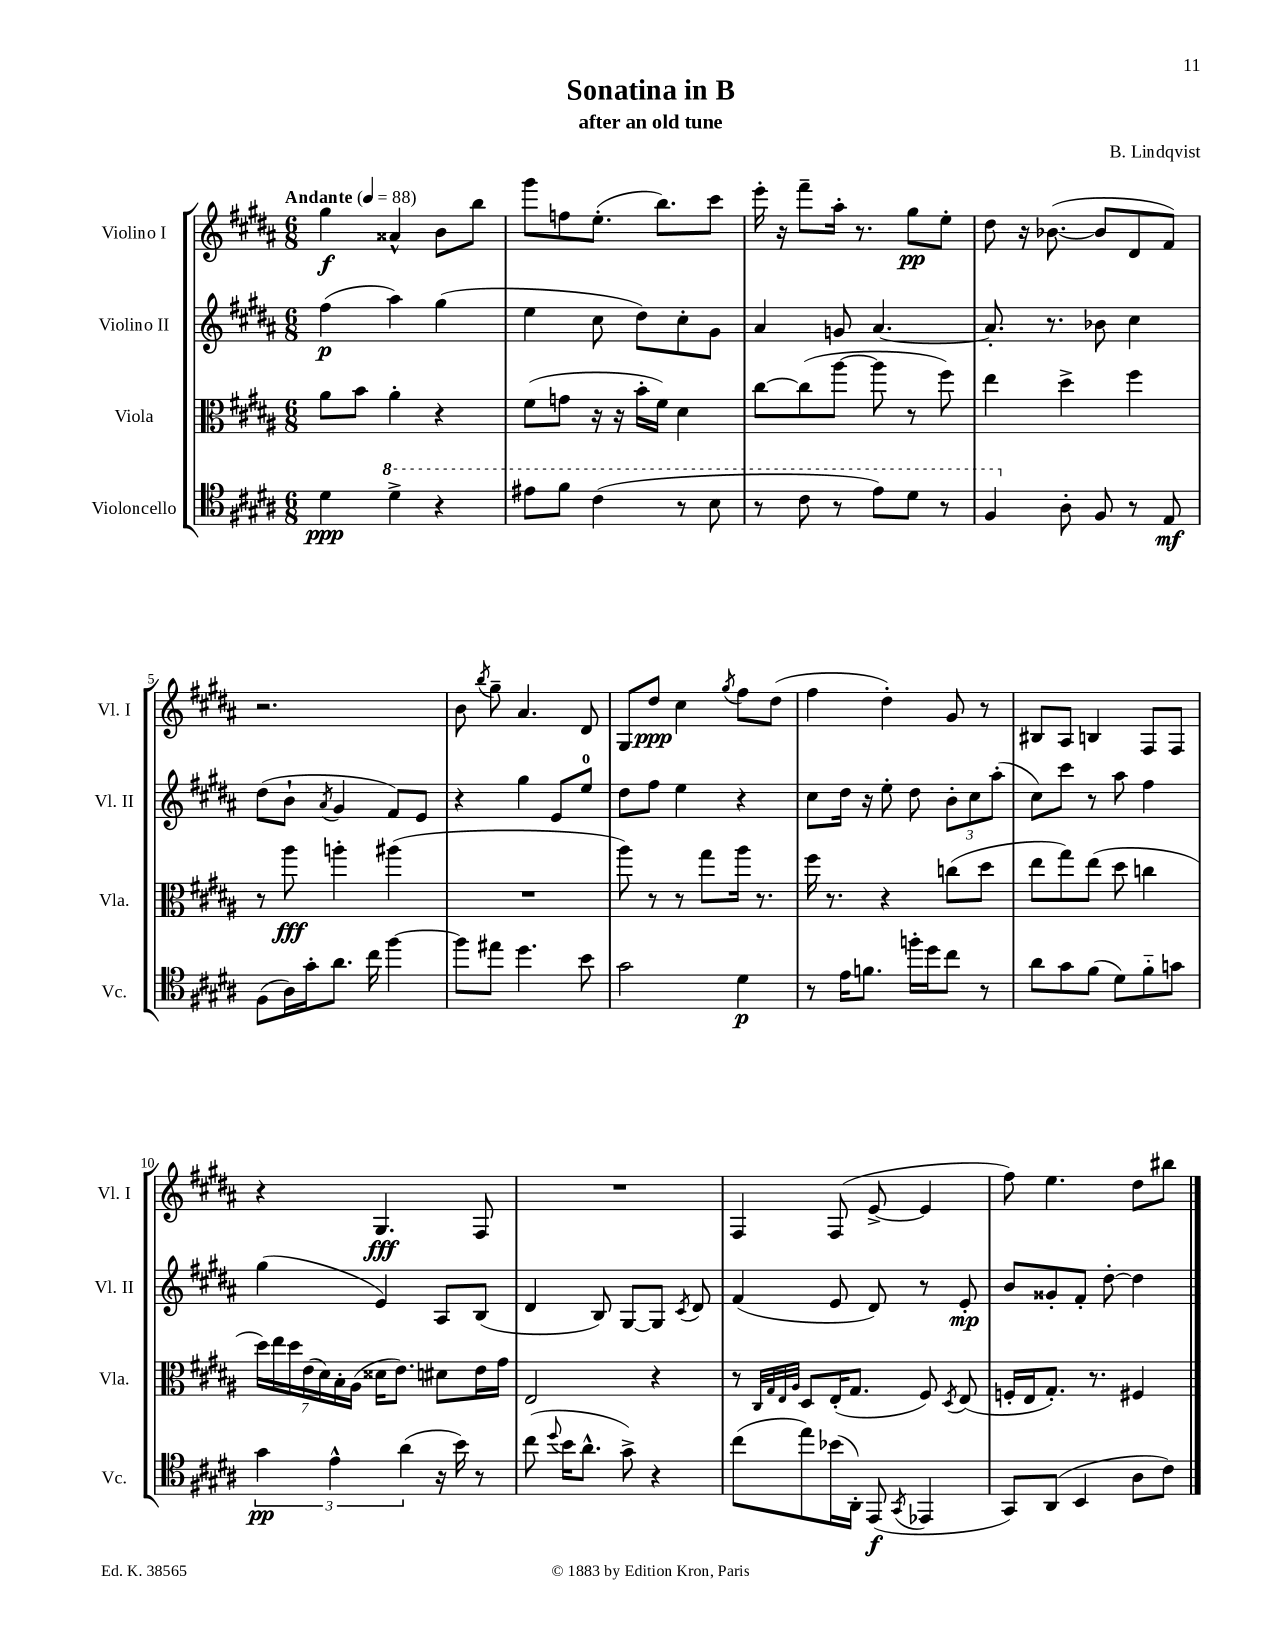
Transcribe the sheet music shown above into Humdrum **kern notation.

**kern	**dynam	**kern	**dynam	**kern	**dynam	**kern	**dynam
*part4	*part4	*part3	*part3	*part2	*part2	*part1	*part1
*staff4	*staff4	*staff3	*staff3	*staff2	*staff2	*staff1	*staff1
*I"Violoncello	*	*I"Viola	*	*I"Violino II	*	*I"Violino I	*
*I'Vc.	*	*I'Vla.	*	*I'Vl. II	*	*I'Vl. I	*
*clefC4	*	*clefC3	*	*clefG2	*	*clefG2	*
*k[f#c#g#d#a#]	*	*k[f#c#g#d#a#]	*	*k[f#c#g#d#a#]	*	*k[f#c#g#d#a#]	*
*M6/8	*	*M6/8	*	*M6/8	*	*M6/8	*
*MM88	*	*MM88	*	*MM88	*	*MM88	*
=1	=1	=1	=1	=1	=1	=1	=1
!	!	!	!	!	!	!LO:TX:a:B:t=Andante	!
4d#\	ppp	8a#\L	.	(4ff#\	p	4gg#\	f
.	.	8b\J	.	.	.	.	.
*8va	*	*	*	*	*	*	*
4dd#^\	.	4a#'\	.	4aa#\)	.	4a##X^^/	.
4r	.	4r	.	(4gg#\	.	8b\L	.
.	.	.	.	.	.	8bb\J	.
=2	=2	=2	=2	=2	=2	=2	=2
8ee#X\L	.	(8f#\L	.	4ee\	.	8ggg#\L	.
8ff#\J	.	8gn\J	.	.	.	8ffn\	.
(4cc#\	.	16r	.	8cc#\	.	(8.ee'\J	.
.	.	16r	.	.	.	.	.
.	.	16b'\LL	.	8dd#\L)	.	.	.
.	.	16f#\JJ)	.	.	.	8.bb\L)	.
8r	.	4d#\	.	8cc#'\	.	.	.
8b\	.	.	.	8g#\J	.	8ccc#\J	.
=3	=3	=3	=3	=3	=3	=3	=3
8r	.	[8cc#\L	.	4a#/	.	16eee'\	.
.	.	.	.	.	.	16r	.
8cc#\	.	(8cc#\]	.	.	.	8fff#~\L	.
8r	.	[8aa#\J	.	8gn/	.	16aa#'\Jk	.
.	.	.	.	.	.	8.r	.
8ee\L)	.	8aa#\]	.	[4.a#/	.	.	.
8dd#\J	.	8r	.	.	.	8gg#\L	pp
8r	.	8ff#\)	.	.	.	8ee'\J	.
=4	=4	=4	=4	=4	=4	=4	=4
4f#/	.	4ee\	.	8.a#'/]	.	8dd#\	.
.	.	.	.	.	.	16r	.
.	.	.	.	8.r	.	([8.b-X\	.
*X8va	*	*	*	*	*	*	*
8A#'\	.	4dd#^\	.	.	.	.	.
8F#/	.	.	.	8b-X\	.	8b-/L]	.
8r	.	4ff#\	.	4cc#\	.	8d#/	.
8E/	mf	.	.	.	.	8f#/J)	.
!!LO:LB:g=z
=5	=5	=5	=5	=5	=5	=5	=5
(8F#\L	.	8r	.	(8dd#\L	.	2.r	.
16A#\L)	.	8aa#\	fff	8b`\J	.	.	.
16g#'\J	.	.	.	.	.	.	.
.	.	.	.	8qa#/	.	.	.
8.a#\J	.	4aan'\	.	4g#/	.	.	.
16cc#\	.	.	.	.	.	.	.
[4ff#\	.	(4aa#X\	.	8f#/L)	.	.	.
.	.	.	.	8e/J	.	.	.
=6	=6	=6	=6	=6	=6	=6	=6
8ff#\L]	.	2.r	.	4r	.	8b\	.
.	.	.	.	.	.	8qbb/	.
8ee#X\J	.	.	.	.	.	8gg#~\	.
4.dd#\	.	.	.	4gg#\	.	4.a#/	.
.	.	.	.	8e/L	.	.	.
8b\	.	.	.	8ee/J	.	8d#/	.
=7	=7	=7	=7	=7	=7	=7	=7
2g#\	.	8aa#\)	.	8dd#\L	.	8G#/L	.
.	.	8r	.	8ff#\J	.	8dd#/J	ppp
.	.	8r	.	4ee\	.	4cc#\	.
.	.	8gg#\L	.	.	.	.	.
.	.	.	.	.	.	8qgg#/	.
4d#\	p	16aa#\Jk	.	4r	.	8ff#\L	.
.	.	8.r	.	.	.	.	.
.	.	.	.	.	.	(8dd#\J	.
=8	=8	=8	=8	=8	=8	=8	=8
8r	.	16ff#\	.	8cc#\L	.	4ff#\	.
.	.	8.r	.	.	.	.	.
16e\KL	.	.	.	16dd#\Jk	.	.	.
8.fn\J	.	.	.	16r	.	.	.
.	.	4r	.	8ee'\	.	4dd#'\)	.
16ffn'\LL	.	.	.	8dd#\	.	.	.
16dd#\J	.	.	.	.	.	.	.
8cc#\J	.	(8ccn\L	.	12b'\L	.	8g#/	.
.	.	.	.	12cc#\	.	.	.
8r	.	8dd#\J	.	.	.	8r	.
.	.	.	.	(12aa#'\J	.	.	.
=9	=9	=9	=9	=9	=9	=9	=9
8a#\L	.	8ee\L	.	8cc#\L)	.	8B#X/L	.
8g#\	.	8gg#\)	.	8ccc#\J	.	8A#/J	.
(8f#\J	.	(8ee\J	.	8r	.	4Bn/	.
8d#\L)	.	8dd#\	.	8aa#\	.	.	.
8f#\	.	4ccn\	.	4ff#\	.	8F#/L	.
8gn\J	.	.	.	.	.	8F#/J	.
!!LO:LB:g=z
=10	=10	=10	=10	=10	=10	=10	=10
6g#\	pp	28dd#\LL)	.	(4gg#\	.	4r	.
.	.	28ee\	.	.	.	.	.
.	.	28dd#\	.	.	.	.	.
.	.	(28e\	.	.	.	.	.
.	.	28d#\)	.	.	.	.	.
6e^^\	.	.	.	.	.	.	.
.	.	28B'\	.	.	.	.	.
.	.	(28A#\JJ	.	.	.	.	.
.	.	16d##X\KL	.	4e/)	.	4.G#/	fff
.	.	8.e\J)	.	.	.	.	.
(6a#\	.	.	.	.	.	.	.
16r	.	8d#X\L	.	8A#/L	.	.	.
16b\)	.	.	.	.	.	.	.
8r	.	16e\L	.	(8B/J	.	8F#/	.
.	.	16g#\JJ	.	.	.	.	.
=11	=11	=11	=11	=11	=11	=11	=11
(8cc#\	.	2E/	.	4d#/	.	2.r	.
8qqdd#/	.	.	.	.	.	.	.
16b\KL	.	.	.	.	.	.	.
8.a#^^\J	.	.	.	.	.	.	.
.	.	.	.	8B/)	.	.	.
8g#^\)	.	.	.	[8G#/L	.	.	.
4r	.	4r	.	8G#/J]	.	.	.
.	.	.	.	8qc#/	.	.	.
.	.	.	.	8d#/	.	.	.
=12	=12	=12	=12	=12	=12	=12	=12
(8cc#\L	.	8r	.	(4f#/	.	4F#/	.
.	.	32qqC#/LLL	.	.	.	.	.
.	.	32qqG#/	.	.	.	.	.
.	.	32qqE/	.	.	.	.	.
.	.	32qqA#/JJJ	.	.	.	.	.
8ee\)	.	8D#/L	.	.	.	.	.
(16b-X\L	.	(16E'/K	.	8e/	.	(8F#/	.
16AA#'\JJ)	.	8.G#/J	.	.	.	.	.
(8EE/	f	.	.	8d#/)	.	[8e^/	.
8qGG#/	.	.	.	.	.	.	.
4EE-X/	.	8F#/)	.	8r	.	4e/]	.
.	.	8qD#/	.	.	.	.	.
.	.	(8E/	.	8e'/	mp	.	.
=13	=13	=13	=13	=13	=13	=13	=13
8GG#/L)	.	16Fn'/LL	.	8b/L	.	8ff#\)	.
.	.	16E/J	.	.	.	.	.
(8AA#/J	.	8.G#'/J)	.	8g##X'/	.	4.ee\	.
4BB/	.	.	.	8f#'/J	.	.	.
.	.	8.r	.	.	.	.	.
.	.	.	.	[8dd#'\	.	.	.
8A#\L	.	4F#X/	.	4dd#\]	.	8dd#\L	.
8c#\J)	.	.	.	.	.	8bb#X\J	.
==	==	==	==	==	==	==	==
*-	*-	*-	*-	*-	*-	*-	*-
